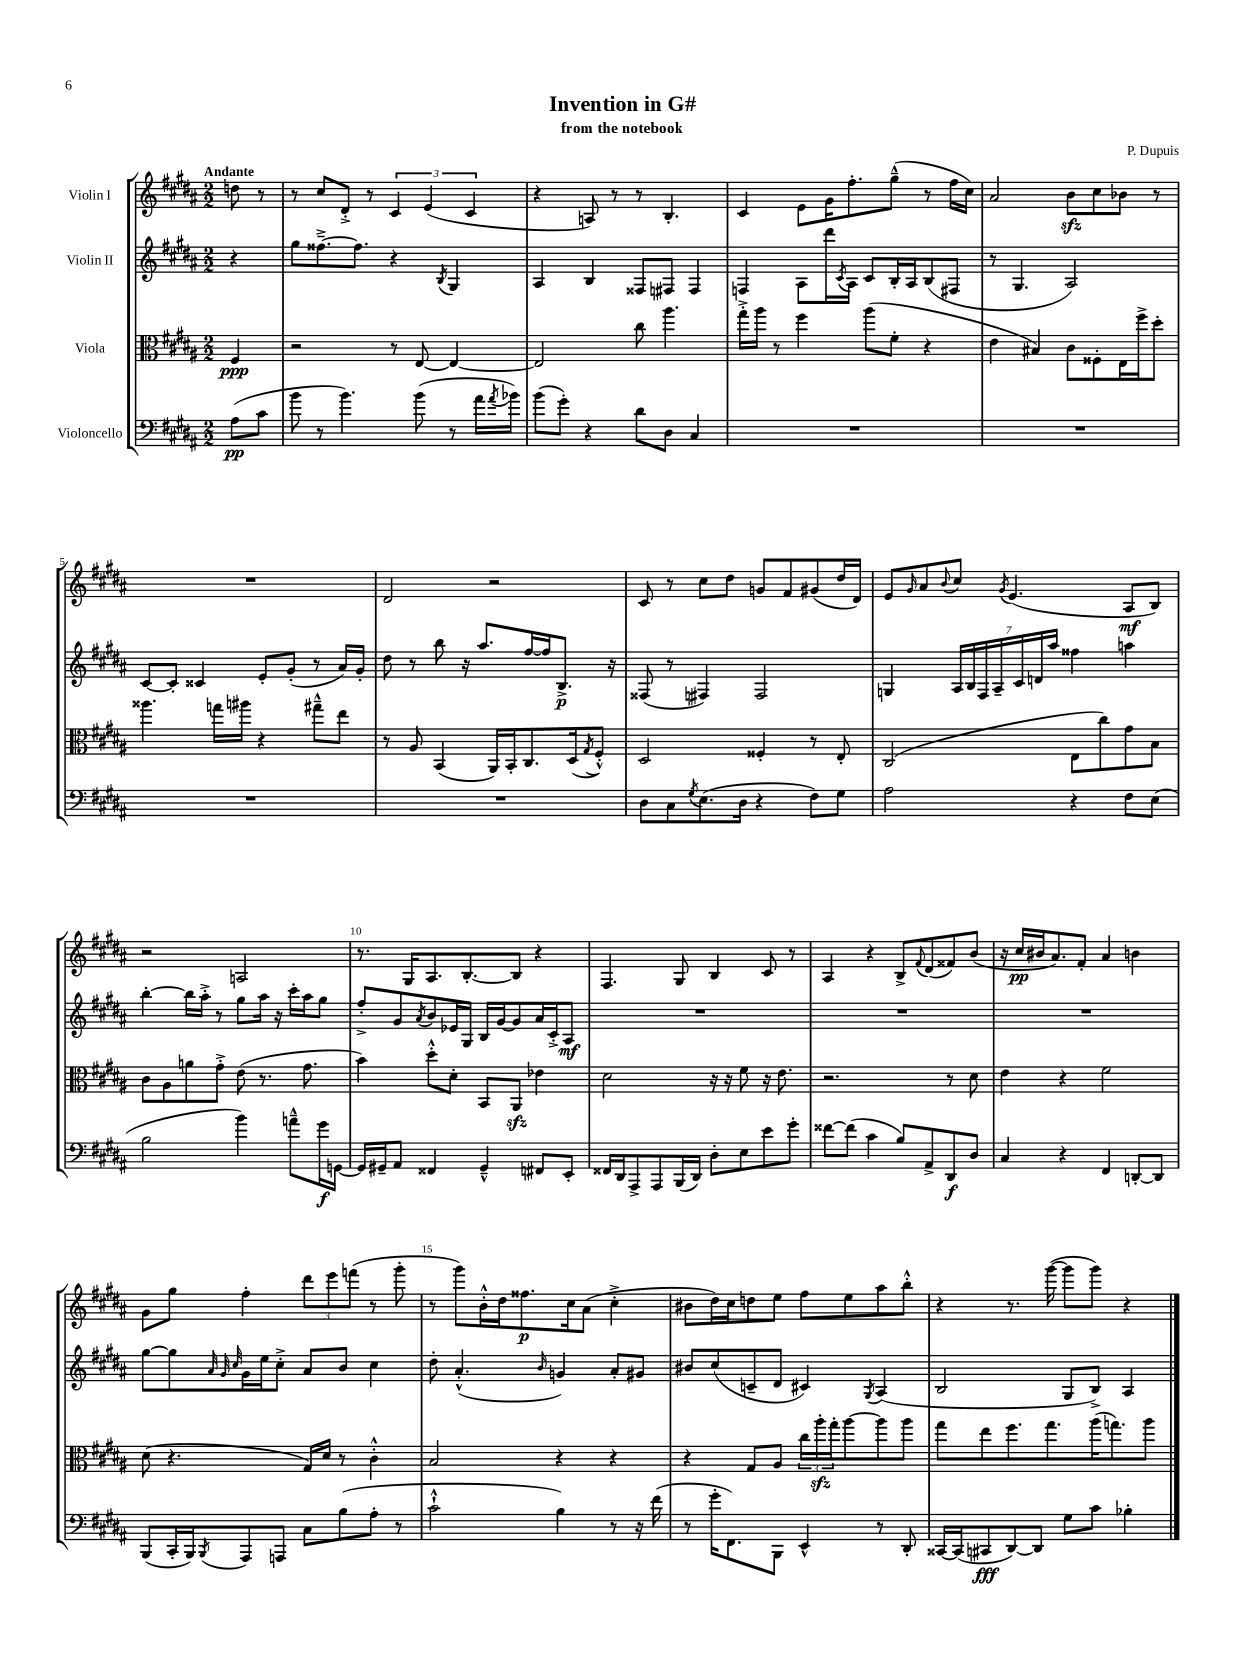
\header { title = "Invention in G#" composer = "P. Dupuis" subtitle = "from the notebook" }
<<
\new StaffGroup <<
\new Staff = "s0" \with { instrumentName = "Violin I" } {
    \clef treble \key b \major \numericTimeSignature \time 2/2 \partial 4 \tempo "Andante"
    d''8 r8 |
    r8 cis''8 dis'8-.-> r8 \tuplet 3/2 { cis'4 e'4( cis'4 } |
    r4 a8) r8 r8 b4.-. |
    cis'4 e'8 gis'16 fis''8.-. gis''8---^( r8 fis''16 cis''16) |
    ais'2 b'8\sfz cis''8 bes'8 r8 |
    R1 |
    dis'2 r2 |
    cis'8 r8 cis''8 dis''8 g'8 fis'8 gis'8( dis''16 dis'16) |
    e'8 \grace { gis'16 } ais'8 \appoggiatura { b'8 } cis''8 \acciaccatura { gis'8 } e'4.( ais8\mf b8) |
    r2 a2 |
    r8. gis16 ais8. b8.~-. b8 r4 |
    fis4. gis8 b4 cis'8 r8 |
    ais4 r4 b8-> \appoggiatura { fis'8 } dis'8( fisis'8) b'8( |
    r16 cis''16\pp bis'16 ais'8.) fis'8-. ais'4 b'4 |
    gis'8 gis''8 fis''4-. \tuplet 3/2 { dis'''8 e'''8 f'''8( } r8 gis'''8-. |
    r8 gis'''8) b'16-.-^ dis''16 fisis''8.\p cis''16 ais'8( cis''4-.-> |
    bis'8 dis''16) cis''16 d''8 e''8 fis''8 e''8 ais''8 b''8-.-^ |
    r4 r8. gis'''16~( gis'''8 gis'''8) r4 \bar "|." |
}
\new Staff = "s1" \with { instrumentName = "Violin II" } {
    \clef treble \key b \major \numericTimeSignature \time 2/2 \partial 4
    r4 |
    gis''8 fisis''8.~---> fisis''8. r4 \acciaccatura { b8 } gis4 |
    ais4 b4 fisis8 fis8 fis4 |
    f4 ais8 dis'''16 \acciaccatura { cis'8 } ais16 cis'8 b16-. ais16 b8( fis8 |
    r8 gis4. ais2) |
    cis'8~ cis'8-. cisis'4 e'8-. gis'8-.( r8 ais'16) gis'16-. |
    dis''8 r8 b''8 r16 ais''8. fis''16~ fis''16 b8.->\p r16 |
    fisis8( r8 fis4) fis2 |
    g4 \tuplet 7/4 { ais16 b16 fis16 ais16-- cis'16 d'16 ais''16 } fisis''4 a''4 |
    b''4~-. b''16 ais''16-.-> r8 gis''8 ais''16 r16 cis'''16-. ais''16 gis''8 |
    fis''8-.-> gis'8 \acciaccatura { ais'8 } b'8 ees'16 gis16 b16 gis'16~ gis'8 ais'16 cis'16-.-> ais8\mf |
    R1 |
    R1 |
    R1 |
    gis''8~ gis''8 \grace { ais'32 gis'32 cis''32 } gis'16 e''16 cis''8-.-> ais'8 b'8 cis''4 |
    dis''8-. ais'4.-.-^( \grace { b'16 } g'4) ais'8-. gis'8 |
    bis'8 cis''8( c'8-- dis'8 cis'4) \acciaccatura { gis8 } ais4( |
    b2 gis8 b8->) ais4 \bar "|." |
}
\new Staff = "s2" \with { instrumentName = "Viola" } {
    \clef alto \key b \major \numericTimeSignature \time 2/2 \partial 4
    fis4\ppp |
    r2 r8 e8~ e4~ |
    e2 cis''8 ais''4. |
    gis''16-.-> ais''16 r8 fis''4 ais''8( fis'8-. r4 |
    e'4 bis4) cis'8 fisis8-. e16 fis''16-> dis''8-. |
    aisis''4. g''16 ais''16 r4 gis''8---^ e''8 |
    r8 ais8 b,4( ais,16) b,16-. cis8. dis16( \acciaccatura { gis8 } fis8-.-^) |
    dis2 fisis4-. r8 e8-. |
    cis2( e8 cis''8) gis'8 b8 |
    cis'8 ais8 a'8 gis'8-.-> e'8( r8. gis'8. |
    b'4) dis''8-.-^ dis'8-. b,8 ais,8\sfz ees'4 |
    dis'2 r16 r16 fis'8 r16 e'8. |
    r2. r8 dis'8 |
    e'4 r4 fis'2 |
    dis'8( r4. gis16) dis'16 r8 cis'4-.-^ |
    b2 r4 r4 |
    r4 gis8 ais8 \tuplet 3/2 { cis''16 ais''16-.\sfz gis''16-. } ais''8~ ais''8 ais''8 |
    gis''8 e''8 fis''8. gis''8. ais''16( g''8.) ais''8 \bar "|." |
}
\new Staff = "s3" \with { instrumentName = "Violoncello" } {
    \clef bass \key b \major \numericTimeSignature \time 2/2 \partial 4
    ais8\pp( cis'8 |
    b'8 r8 b'4.) b'8( r8 ais'16 \acciaccatura { ais'8 } bes'16) |
    b'8( gis'8-.) r4 dis'8 dis8 cis4 |
    R1 |
    R1 |
    R1 |
    R1 |
    dis8 cis8 \acciaccatura { gis8 } e8.( dis16 r4 fis8) gis8 |
    ais2 r4 fis8 e8( |
    b2 b'4) a'8---^ gis'16\f g,16~ |
    g,16 gis,16-- ais,8 fisis,4 gis,4---^ fis,8 e,8-. |
    fisis,16 dis,16 ais,,8-> ais,,8 b,,16( dis,16) dis8-. e8 e'8 gis'8-. |
    fisis'8~ fisis'8( cis'4 b8) ais,8-> dis,8\f dis8 |
    cis4 r4 fis,4 d,8~-. d,8 |
    b,,8( cis,16-. b,,16) \acciaccatura { b,,8 } ais,,8 a,,8 cis8 b8( ais8-. r8 |
    cis'2-!-^ b4) r8 r16 fis'16( |
    r8 gis'16-. fis,8.) b,,8 e,4-^ r8 dis,8-. |
    cisis,16~ cisis,16( cis,8\fff dis,8~) dis,8 gis8 cis'8 bes4-. \bar "|." |
}
>>
>>
\layout { \context { \Score \override BarNumber.break-visibility = ##(#f #t #t) barNumberVisibility = #(every-nth-bar-number-visible 5) } }
